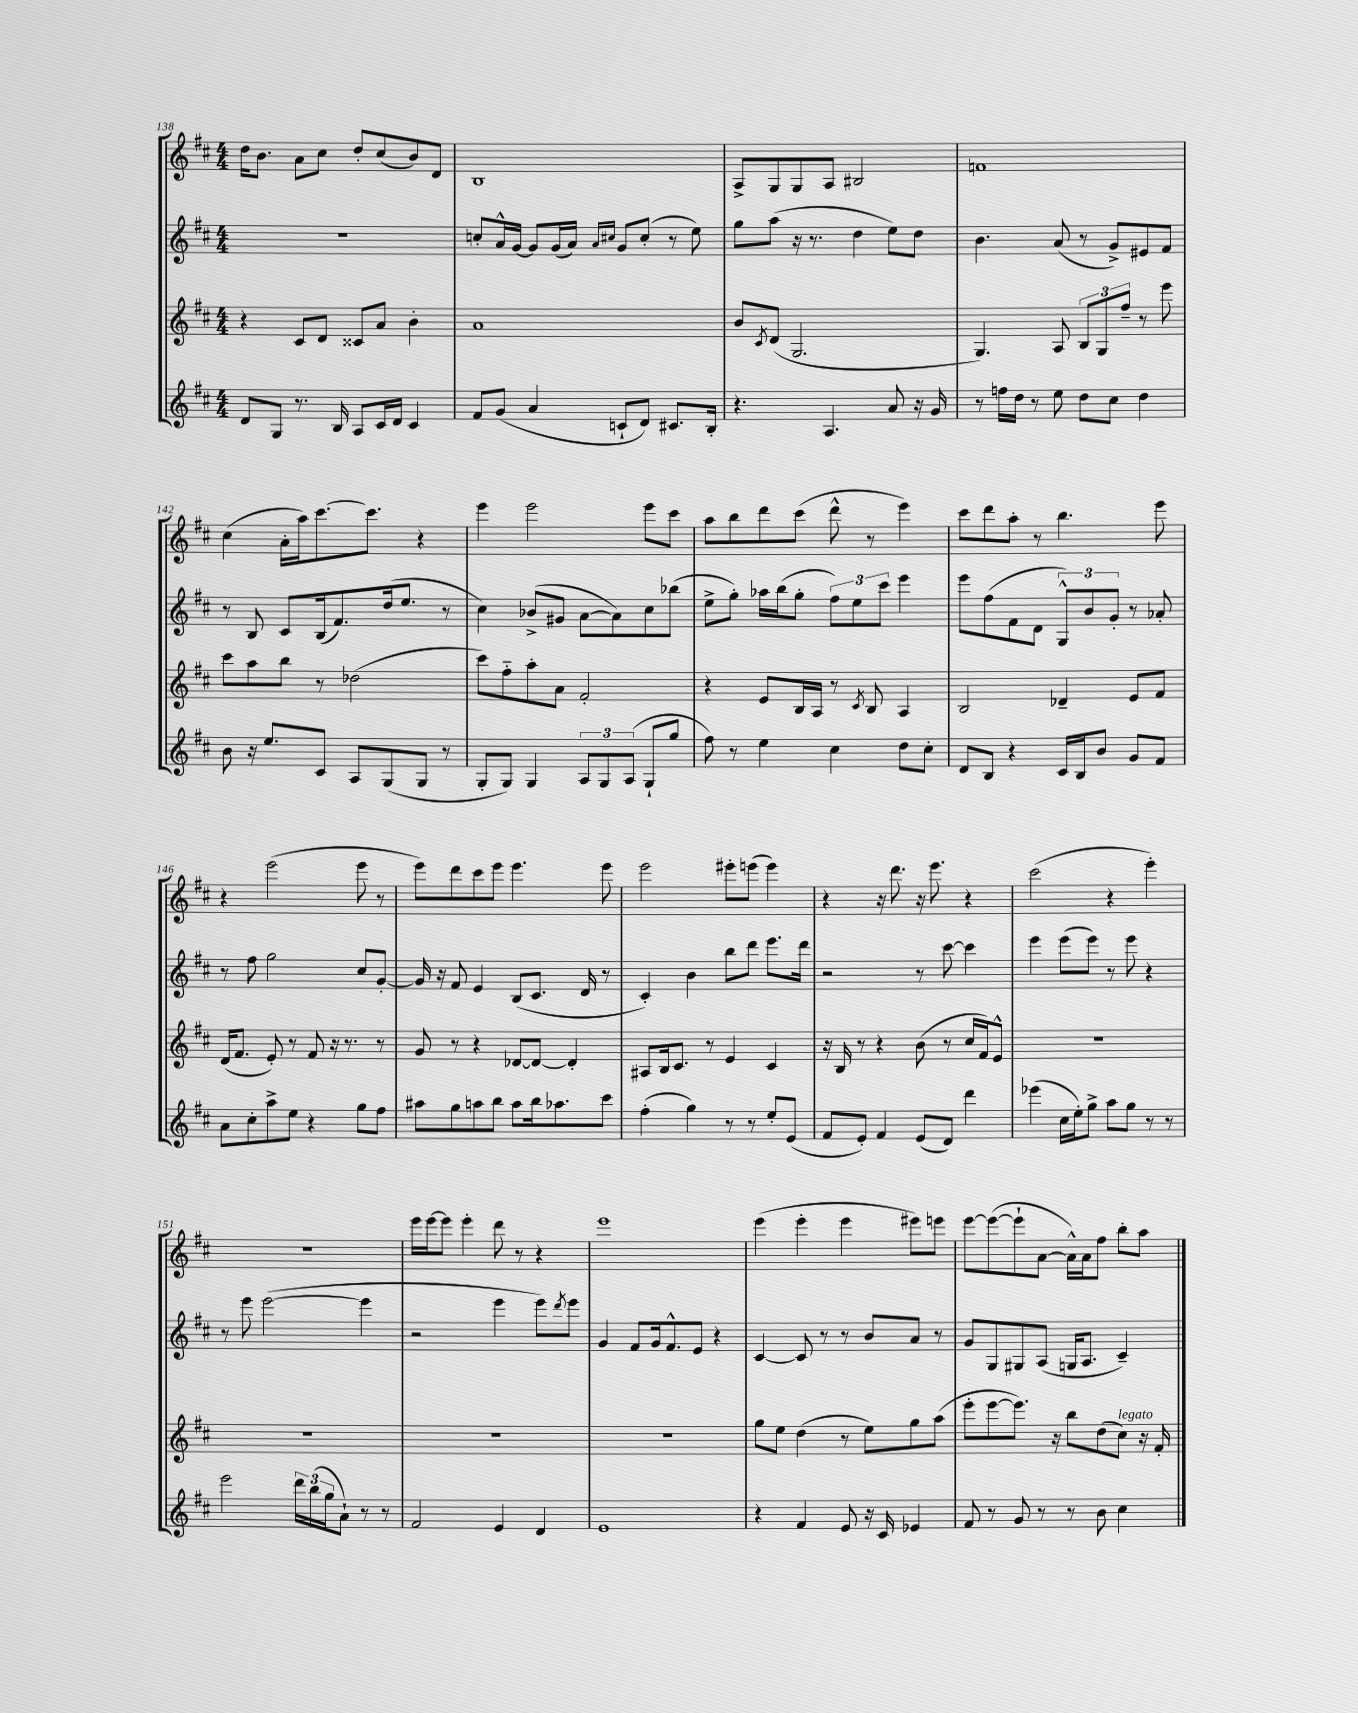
<<
\new StaffGroup <<
\new Staff = "s0" {
    \clef treble \key d \major \numericTimeSignature \time 4/4
    d''16 b'8. a'8 cis''8 d''8-. cis''8( b'8) d'8 |
    b1 |
    a8-> g8 g8 a8 bis2 |
    f'1 |
    cis''4( a'16-. a''16) cis'''8.~ cis'''8. r4 |
    e'''4 e'''2 e'''8 cis'''8 |
    a''8 b''8 d'''8 cis'''8( d'''8-^ r8 e'''4) |
    cis'''8 d'''8 a''8-. r8 b''4. e'''8 |
    r4 e'''2( e'''8 r8 |
    e'''8) d'''8 cis'''8 e'''8 e'''4. e'''8 |
    e'''2 eis'''8-. e'''8( e'''4) |
    r4 r16 d'''8. r16 e'''8. r4 |
    cis'''2( r4 e'''4-.) |
    R1 |
    e'''16 e'''16~ e'''8 e'''4-. d'''8 r8 r4 |
    e'''1 |
    e'''4( e'''4-. e'''4 eis'''8) e'''8 |
    e'''8~ e'''8~( e'''8-! a'8~ a'16-^) a'16 fis''8 b''8-. a''8 \bar "|." |
}
\new Staff = "s1" {
    \clef treble \key d \major \numericTimeSignature \time 4/4
    R1 |
    c''8-. a'16-^ g'16~ g'8 g'16( a'16) \grace { a'16 cis''16 } g'8 cis''8-.( r8 e''8) |
    g''8 a''8( r16 r8. d''4 e''8) d''8 |
    b'4. a'8( r8 g'8->) eis'8 fis'8 |
    r8 b8 cis'8 b16( fis'8.) d''16( e''8. r8 |
    cis''4) bes'8->( gis'8 a'8~ a'8) cis''8 bes''8( |
    e''8-> g''8-.) aes''16 b''16( g''8-. \tuplet 3/2 { fis''8) e''8 cis'''8 } e'''4 |
    e'''8 fis''8( fis'8 d'8 \tuplet 3/2 { g8-^) b'8 g'8-. } r8 aes'8-. |
    r8 fis''8 g''2 cis''8 g'8~-. |
    g'16 r16 fis'8 e'4 b8( cis'8. d'16 r8 |
    cis'4-.) b'4 b''8 d'''8 e'''8. d'''16 |
    r2 r8 cis'''8~ cis'''4 |
    e'''4 e'''8( e'''8) r8 e'''8 r4 |
    r8 e'''8 e'''2~( e'''4 |
    r2 e'''4 e'''8) \acciaccatura { d'''8 } e'''8 |
    g'4 fis'8 g'16 fis'8.-^ e'8 r4 |
    cis'4~ cis'8 r8 r8 b'8 a'8 r8 |
    g'8 g8 gis8 a8( g16 a8. cis'4--) \bar "|." |
}
\new Staff = "s2" {
    \clef treble \key d \major \numericTimeSignature \time 4/4
    r4 cis'8 d'8 cisis'8 a'8 b'4-. |
    a'1 |
    b'8 \acciaccatura { cis'8 } d'8( g2. |
    g4.) a8 \tuplet 3/2 { b8 g8 fis''8-- } r8 e'''8 |
    cis'''8 a''8 b''8 r8 des''2( |
    cis'''8) fis''8-_ a''8-. a'8 fis'2-. |
    r4 e'8 b16 a16 r8 \acciaccatura { cis'8 } b8 a4 |
    b2 des'4-- e'8 fis'8 |
    d'16( fis'8. e'8-.) r8 fis'8 r16 r8. r8 |
    g'8 r8 r4 des'8~ des'8~ des'4-. |
    ais8 b16 cis'8. r8 e'4 cis'4 |
    r16 b16 r8 r4 b'8( r8 cis''16 fis'16) e'8-^ |
    R1 |
    R1 |
    R1 |
    R1 |
    g''8 e''8 d''4( r8 e''8) g''8 a''8( |
    e'''8-. e'''8~ e'''8.) r16 b''8 d''8( cis''8^\markup { \italic "legato" }) r16 fis'16-. \bar "|." |
}
\new Staff = "s3" {
    \clef treble \key d \major \numericTimeSignature \time 4/4
    d'8 g8 r8. b16 a8 cis'16 d'16 cis'4 |
    fis'8 g'8( a'4 c'8-! d'8) cis'8. b16-. |
    r4. a4. a'8 r16 g'16 |
    r8 f''16 d''16 r8 e''8 d''8 cis''8 d''4 |
    b'8 r16 e''8. cis'8 a8 g8( g8 r8 |
    g8-. g8) g4 \tuplet 3/2 { a8 g8 a8( } g8-! g''8 |
    fis''8) r8 e''4 cis''4 d''8 cis''8-. |
    d'8 b8 r4 cis'16 b16 b'8 g'8 fis'8 |
    a'8 cis''8-. a''8-> e''8 r4 g''8 fis''8 |
    ais''8 g''8 a''8 b''8 a''8 b''16 aes''8. cis'''8 |
    fis''4-.( g''4) r8 r8 e''8-. e'8( |
    fis'8 e'8-.) fis'4 e'8( d'8) d'''4 |
    ees'''4( cis''16 e''16-.) g''8-> a''8 g''8 r8 r8 |
    e'''2 \tuplet 3/2 { d'''16 b''16( g''16 } a'8-!) r8 r8 |
    fis'2 e'4 d'4 |
    e'1 |
    r4 fis'4 e'8 r16 cis'16 ees'4 |
    fis'8 r8 g'8 r8 r8 b'8 cis''4 \bar "|." |
}
>>
>>
\layout { \context { \Score currentBarNumber = #138 } }
